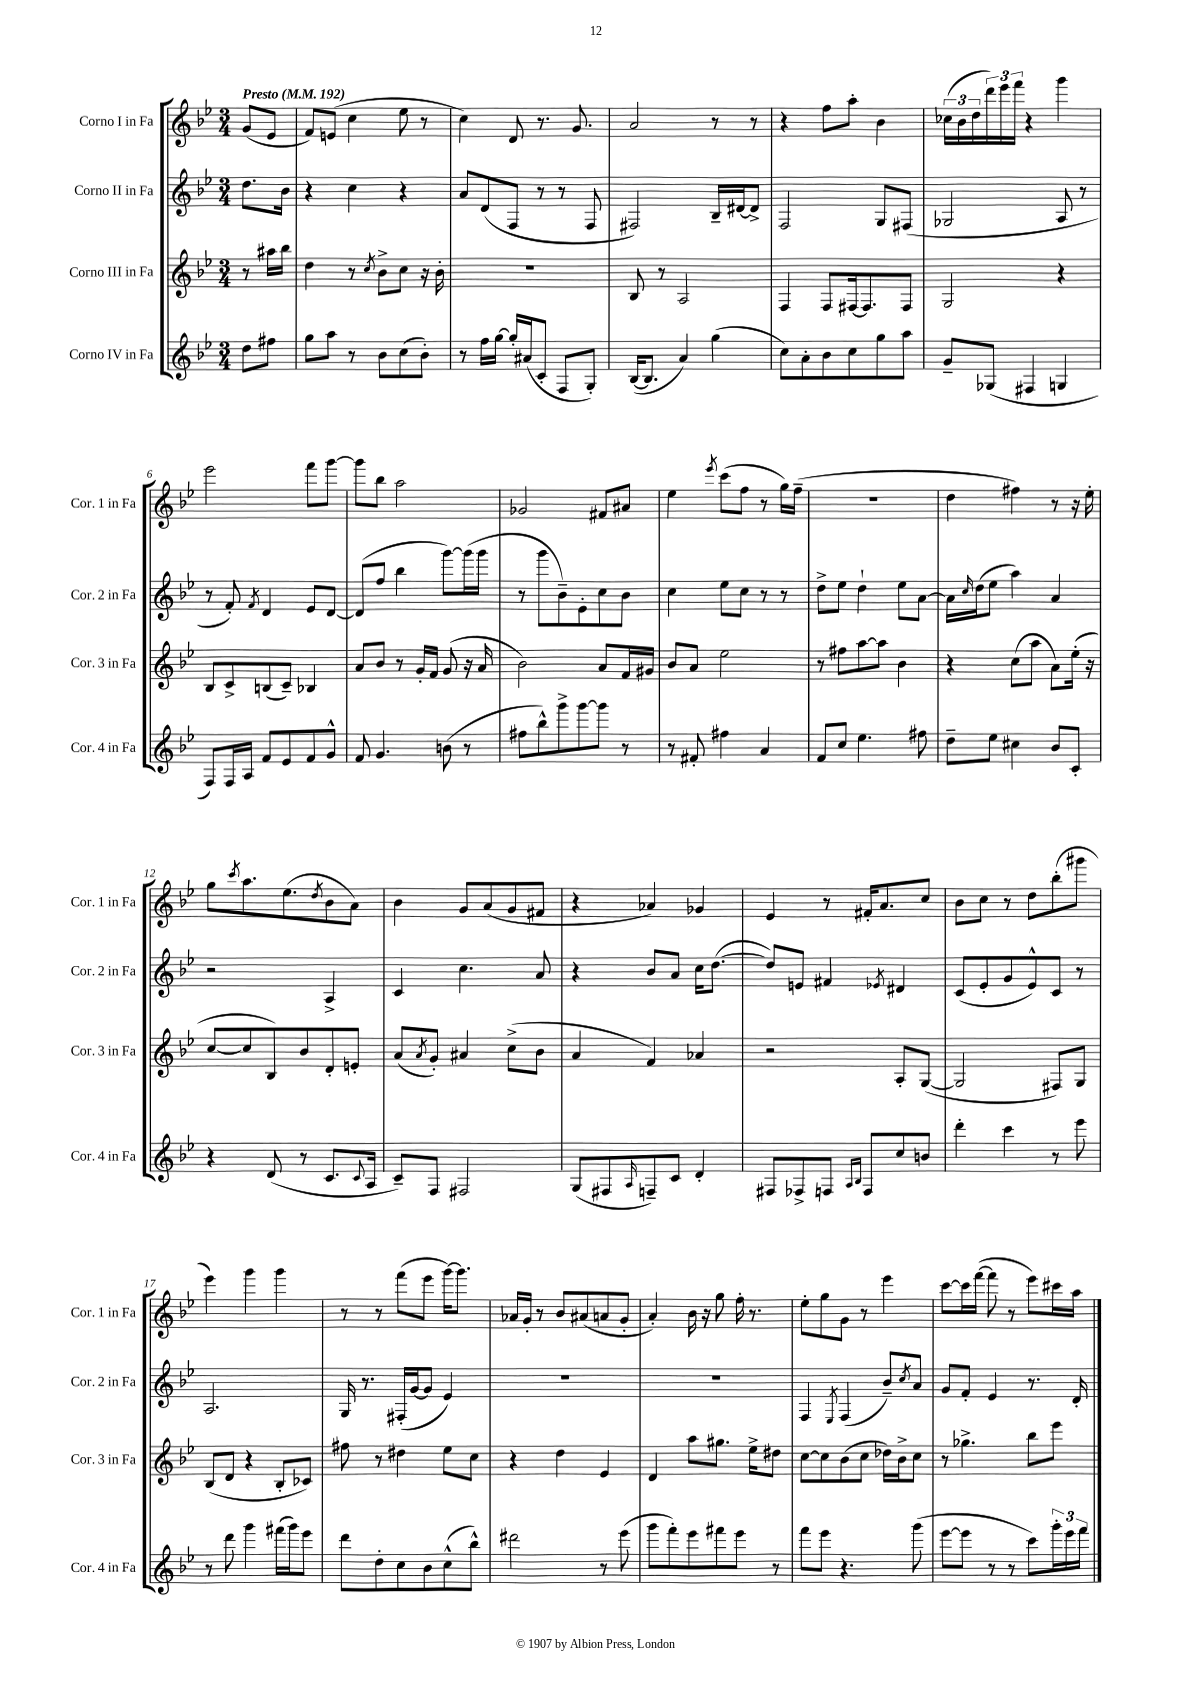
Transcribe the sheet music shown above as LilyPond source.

<<
\new StaffGroup <<
\new Staff = "s0" \with { instrumentName = "Corno I in Fa" shortInstrumentName = "Cor. 1 in Fa" } {
    \clef treble \key bes \major \numericTimeSignature \time 3/4 \partial 4 \tempo "Presto" 4 = 192
    g'8( ees'8 |
    f'8) e'8( c''4 ees''8 r8 |
    c''4) d'8 r8. g'8. |
    a'2 r8 r8 |
    r4 f''8 a''8-. bes'4 |
    \tuplet 3/2 { ces''16( bes'16 d''16 } \tuplet 3/2 { d'''16) ees'''16 f'''16 } r4 g'''4 |
    ees'''2 f'''8 g'''8~ |
    g'''8 bes''8 a''2 |
    ges'2 fis'8 ais'8 |
    ees''4 \acciaccatura { ees'''8 } c'''8( f''8 r8 g''16) f''16--( |
    R2. |
    d''4 fis''4) r8 r16 ees''16-. |
    g''8 \acciaccatura { c'''8 } a''8. ees''8.( \acciaccatura { d''8 } bes'8 a'8) |
    bes'4 g'8 a'8( g'8 fis'8 |
    r4 aes'4) ges'4 |
    ees'4 r8 fis'16-. a'8. c''8 |
    bes'8 c''8 r8 d''8 bes''8-.( gis'''8 |
    ees'''4) g'''4 g'''4 |
    r8 r8 f'''8( ees'''8 g'''16~) g'''8. |
    aes'16 g'16-. r8 bes'8 ais'8( a'8 g'8-. |
    a'4-.) bes'16 r16 g''8 f''16-. r8. |
    ees''8-. g''8 g'8 r8 ees'''4 |
    c'''8~ c'''16 f'''16~( f'''8 r8 ees'''8) cis'''16 a''16 \bar "|." |
}
\new Staff = "s1" \with { instrumentName = "Corno II in Fa" shortInstrumentName = "Cor. 2 in Fa" } {
    \clef treble \key bes \major \numericTimeSignature \time 3/4 \partial 4
    d''8. bes'16 |
    r4 c''4 r4 |
    a'8 d'8( f8 r8 r8 f8 |
    fis2) bes16-- dis'16~ dis'8-> |
    f2 g8 fis8( |
    ges2 a8 r8 |
    r8 f'8-.) \acciaccatura { f'8 } d'4 ees'8 d'8~ |
    d'8( f''8 bes''4 g'''8~) g'''16( g'''16 |
    r8 g'''8 bes'8--) ees'8-. c''8 bes'8 |
    c''4 ees''8 c''8 r8 r8 |
    d''8-> ees''8 d''4-! ees''8 a'8~ |
    a'16 \grace { c''16 } d''16( ees''8 a''4) a'4 |
    r2 a4-> |
    c'4 c''4. a'8 |
    r4 bes'8 a'8 c''16 d''8.~( |
    d''8) e'8 fis'4 \acciaccatura { ees'8 } dis'4 |
    c'8( ees'8-. g'8 ees'8-^) c'8 r8 |
    a2. |
    g16 r8. fis16-.( g'16~ g'8 ees'4) |
    R2. |
    R2. |
    f4 \acciaccatura { ees8 } f4( bes'8--) \acciaccatura { c''8 } a'8 |
    g'8 f'8-. ees'4 r8. d'16-. \bar "|." |
}
\new Staff = "s2" \with { instrumentName = "Corno III in Fa" shortInstrumentName = "Cor. 3 in Fa" } {
    \clef treble \key bes \major \numericTimeSignature \time 3/4 \partial 4
    r8 ais''16 bes''16 |
    d''4 r8 \acciaccatura { c''8 } bes'8-> c''8 r16 bes'16-. |
    R2. |
    bes8 r8 a2 |
    f4 f8 fis16~ fis8. fis8 |
    g2 r4 |
    bes8 c'8-> b8( c'8--) bes4 |
    a'8 bes'8 r8 g'16-. f'16 g'8( r16 a'16 |
    bes'2) a'8 f'16 gis'16 |
    bes'8 a'8 ees''2 |
    r8 fis''8 a''8~ a''8 bes'4 |
    r4 c''8( a''8 a'8) ees''16-.( r16 |
    c''8~ c''8 bes8) bes'8 d'8-. e'8-. |
    a'8( \acciaccatura { a'8 } g'8-.) ais'4 c''8->( bes'8 |
    a'4 f'4) aes'4 |
    r2 a8-. g8~( |
    g2 fis8) g8 |
    bes8( d'8 r4 bes8-. ces'8) |
    fis''8 r8 dis''4 ees''8 c''8 |
    r4 d''4 ees'4 |
    d'4 a''8 gis''8. ees''16-> dis''8 |
    c''8~ c''8 bes'8( c''8 des''16) bes'16-> c''8 |
    r8 ges''4.-> bes''8 ees'''8 \bar "|." |
}
\new Staff = "s3" \with { instrumentName = "Corno IV in Fa" shortInstrumentName = "Cor. 4 in Fa" } {
    \clef treble \key bes \major \numericTimeSignature \time 3/4 \partial 4
    d''8 fis''8 |
    g''8 a''8 r8 bes'8 c''8( bes'8-.) |
    r8 f''16 g''16~ g''16-. ais'16( c'8-. f8 g8-.) |
    bes16~( bes8. a'4) g''4( |
    c''8) a'8-. bes'8 c''8 g''8 a''8 |
    g'8-- ges8( fis4 g4 |
    f8) f16 a16 f'8 ees'8 f'8 g'8-^ |
    f'8 g'4. b'8( r8 |
    fis''8 bes''8-^) g'''8-> g'''8~ g'''8 r8 |
    r8 fis'8-. fis''4 a'4 |
    f'8 c''8 ees''4. fis''8 |
    d''8-- ees''8 cis''4 bes'8 c'8-. |
    r4 d'8( r8 c'8. \appoggiatura { c'8 } a16 |
    c'8--) f8 fis2 |
    g8( fis8 \grace { a16 } f8--) c'8 d'4-. |
    fis8 fes8-> f8 \grace { a16 bes16 } f8 c''8 b'8 |
    d'''4-. c'''4 r8 ees'''8 |
    r8 d'''8 g'''4 fis'''16( g'''16) ees'''8 |
    d'''8 d''8-. c''8 bes'8 c''8-^( bes''8-^) |
    dis'''2 r8 ees'''8( |
    g'''8 f'''8-.) ees'''8 fis'''8 ees'''8 r8 |
    f'''8 ees'''8 r4. g'''8( |
    ees'''8~ ees'''8 r8 r8 c'''8) \tuplet 3/2 { g'''16-. ees'''16 f'''16 } \bar "|." |
}
>>
>>
